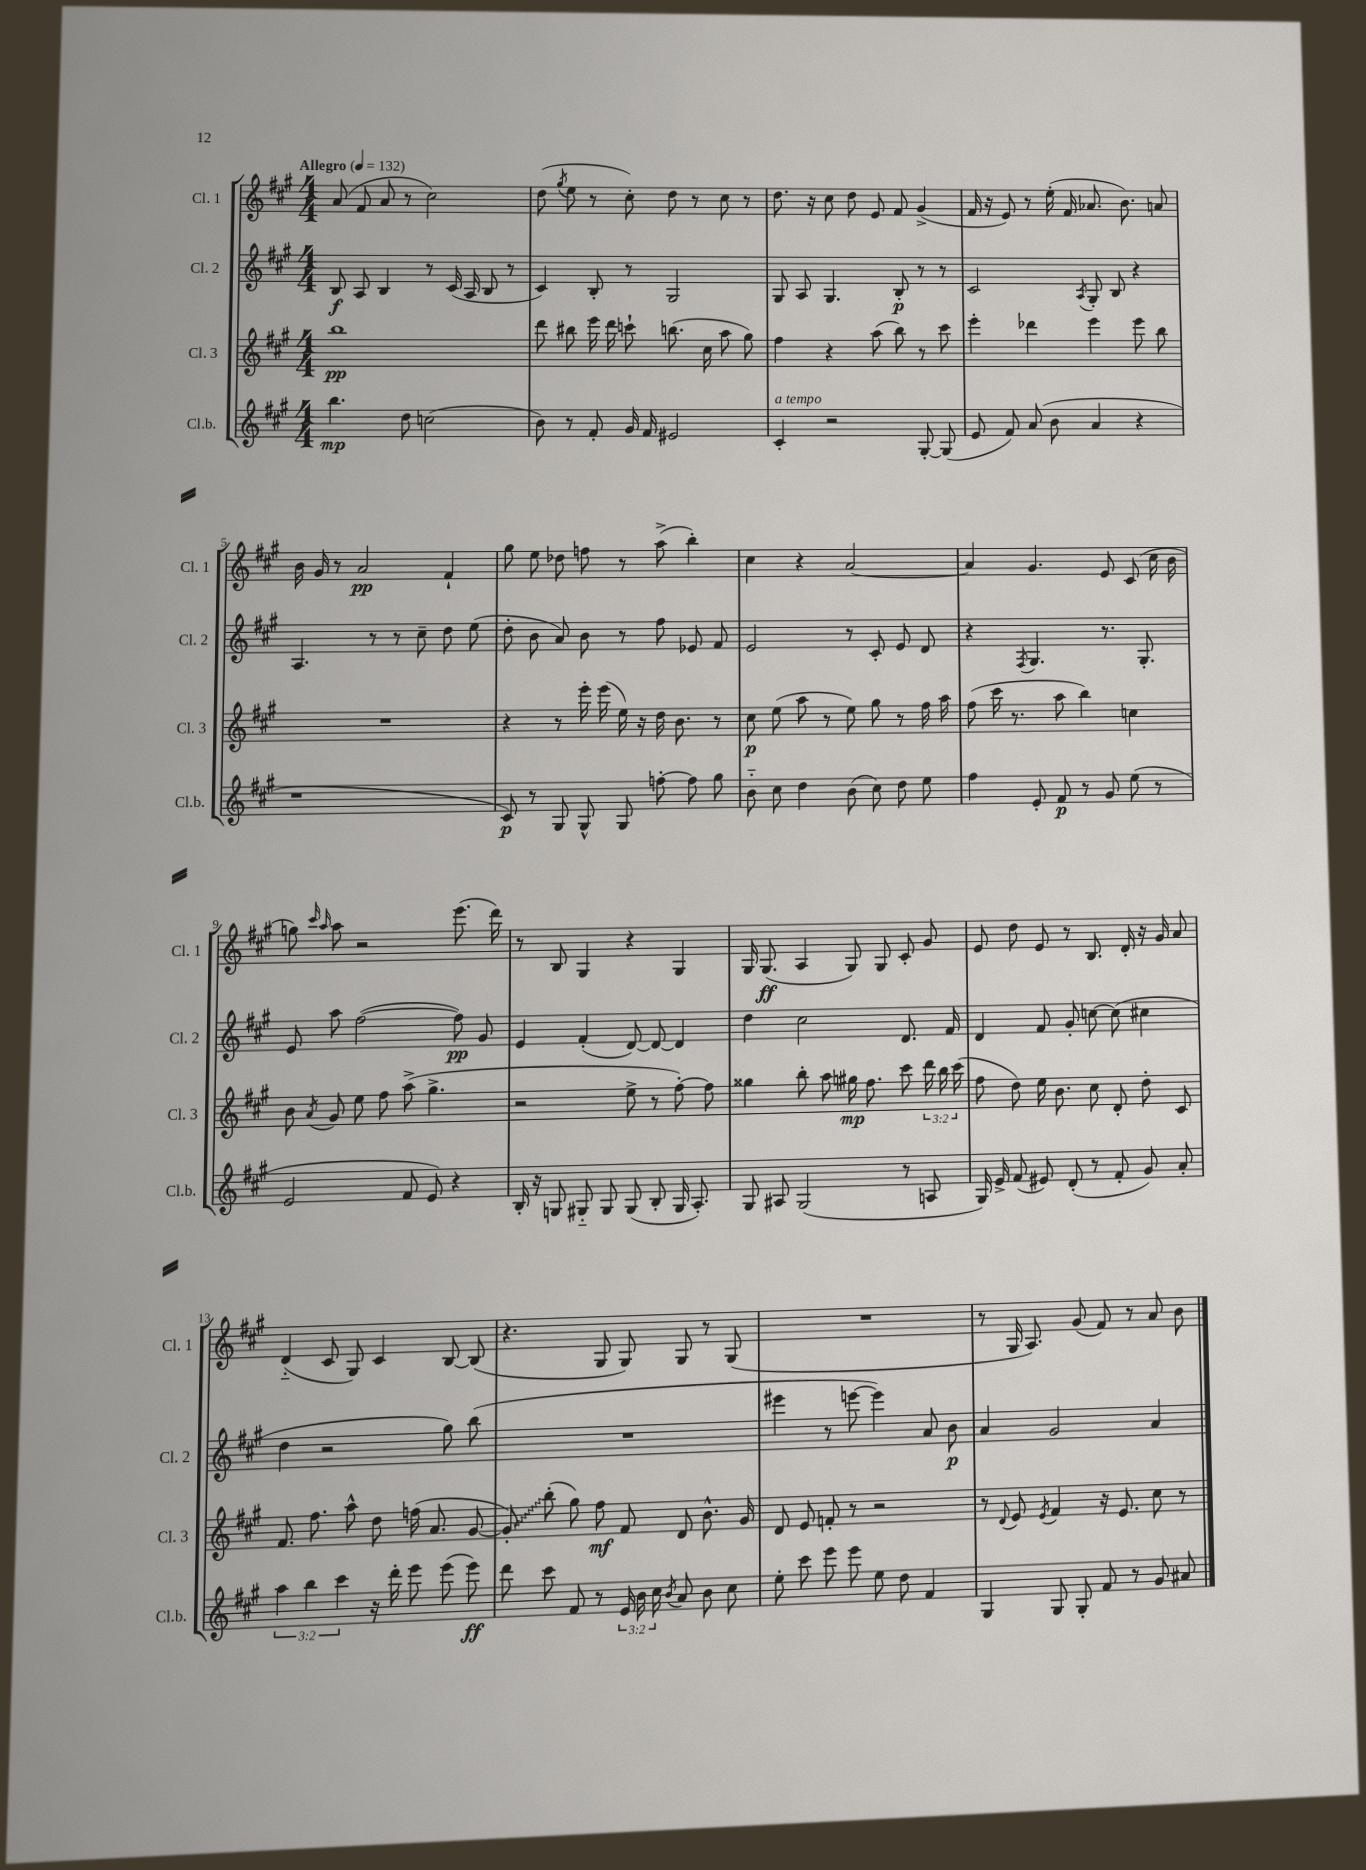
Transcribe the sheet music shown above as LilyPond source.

<<
\new StaffGroup <<
\new Staff = "s0" \with { instrumentName = "Cl. 1" shortInstrumentName = "Cl. 1" } {
    \clef treble \key a \major \numericTimeSignature \time 4/4 \tempo "Allegro" 4 = 132
    \autoBeamOff a'8( fis'8 a'8 r8 cis''2) |
    d''8( \acciaccatura { gis''8 } e''8 r8 cis''8-.) d''8 r8 cis''8 r8 |
    d''8. r16 cis''8 d''8 e'8 fis'8 gis'4->( |
    fis'16 r16 e'8) r8 e''16-.( fis'16 aes'8. b'8.) a'8 |
    b'16 gis'16 r8 a'2\pp fis'4-! |
    gis''8 e''8 des''8 f''8 r8 a''8->( b''4-.) |
    cis''4 r4 a'2~ |
    a'4 gis'4. e'8 cis'8( cis''16 b'16 |
    g''8) \grace { cis'''16 a''16 } a''8 r2 e'''8.( d'''16) |
    r8 b8 gis4 r4 gis4 |
    gis16 gis8.\ff( a4 gis8) gis8 cis'8-. gis'8 |
    e'8 d''8 e'8 r8 b8. d'16-. r16 gis'16 a'8 |
    d'4-_( cis'8 gis8) cis'4 b8~ b8( |
    r4. gis8 gis8) gis8 r8 gis8( |
    R1 |
    r8 gis16 a8.) gis'8( fis'8) r8 a'8 b'8 \bar "|." |
}
\new Staff = "s1" \with { instrumentName = "Cl. 2" shortInstrumentName = "Cl. 2" } {
    \clef treble \key a \major \numericTimeSignature \time 4/4
    \autoBeamOff b8\f a8 b4 r8 cis'16( a16 b8 r8 |
    cis'4) b8-. r8 gis2 |
    gis8 a8 gis4. b8-.\p r8 r8 |
    cis'2 \acciaccatura { a8 } gis8-. b8 r4 |
    a4. r8 r8 cis''8-- d''8 e''8( |
    d''8-. b'8 a'8) b'8 r8 fis''8 ees'8 fis'8 |
    e'2 r8 cis'8-. e'8 d'8 |
    r4 \acciaccatura { fis8 } gis4. r8. gis8.-. |
    e'8 a''8 fis''2~( fis''8\pp) gis'8 |
    e'4 fis'4-.( d'8~) d'8~ d'4 |
    d''4 cis''2 d'8. fis'16 |
    d'4 fis'8 gis'8-. c''8~ c''8( cis''4 |
    d''4 r2 gis''8) b''8( |
    R1 |
    eis'''4 r8 e'''8~ e'''4) a'8 b'8\p |
    a'4 gis'2 a'4 \bar "|." |
}
\new Staff = "s2" \with { instrumentName = "Cl. 3" shortInstrumentName = "Cl. 3" } {
    \clef treble \key a \major \numericTimeSignature \time 4/4 \override Staff.TupletNumber.text = #tuplet-number::calc-fraction-text
    \autoBeamOff b''1\pp |
    d'''8 bis''8 e'''16 d'''16 c'''8-! b''8.( cis''16 a''8 gis''8) |
    fis''4 r4 a''8( b''8) r8 cis'''8 |
    e'''4-. des'''4 e'''4 e'''8 b''8 |
    R1 |
    r4 r8 e'''16-. e'''16( e''16) r16 d''16 b'8. r8 |
    cis''8\p e''8( a''8 r8 e''8) gis''8 r8 fis''16 a''16 |
    fis''8( cis'''16 r8. a''8 b''4) c''4 |
    b'8 \acciaccatura { a'8 } gis'8 e''8 fis''8 a''8->( gis''4.-> |
    r2 e''8-> r8 fis''8~-.) fis''8 |
    gisis''4 b''8-. a''8 gis''16\mp fis''8. cis'''8 \tuplet 3/2 { d'''16 b''16 cis'''16( } |
    fis''8 d''8) e''16 b'8. cis''8 d'8-. d''8-. cis'8 |
    fis'8. fis''8. a''8-^ d''8 f''16( a'8. gis'8~ |
    \once \override Glissando.style = #'zigzag gis'8-.\glissando) b''8-.( gis''8) fis''8\mf fis'8 d'8 b'8.-^ gis'16 |
    d'8 e'8 f'8-. r8 r2 |
    r8 \appoggiatura { d'8 } e'8 \acciaccatura { e'8 } fis'4 r16 e'8. cis''8 r8 \bar "|." |
}
\new Staff = "s3" \with { instrumentName = "Cl.b." shortInstrumentName = "Cl.b." } {
    \clef treble \key a \major \numericTimeSignature \time 4/4 \override Staff.TupletNumber.text = #tuplet-number::calc-fraction-text
    \autoBeamOff b''4.\mp d''8 c''2( |
    b'8) r8 fis'8-. gis'16 fis'16 eis'2 |
    cis'4-.^\markup { \italic "a tempo" } r2 gis8~-. gis8( |
    e'8 fis'8) a'8( b'8 a'4 r4 |
    r1 |
    cis'8\p) r8 gis8 gis8-^ gis8 f''8~-. f''8 gis''8 |
    b'8-_ cis''8 d''4 b'8( cis''8) d''8 e''8 |
    fis''4 e'8-. fis'8\p r8 gis'8 e''8( r8 |
    e'2 fis'8 e'8) r4 |
    b16-. r16 g8 gis8-_ gis8 gis8( b8-. gis16 a8.-.) |
    gis8 ais8 gis2( r8 a8 |
    gis16) e'16-> fis'8( eis'8) d'8-.( r8 fis'8-. gis'8) a'8-. |
    \tuplet 3/2 { a''4 b''4 cis'''4 } r16 d'''16-. e'''8 e'''8( e'''8\ff) |
    d'''8 cis'''8 fis'8 r8 \tuplet 3/2 { e'16 b'16 cis''16 } \acciaccatura { b'8 } a'8 b'8 cis''8 |
    e''8-. cis'''8 e'''8 e'''8 e''8 d''8 fis'4 |
    gis4 gis8 gis8-. fis'8 r8 gis'8 ais'8 \bar "|." |
}
>>
>>
